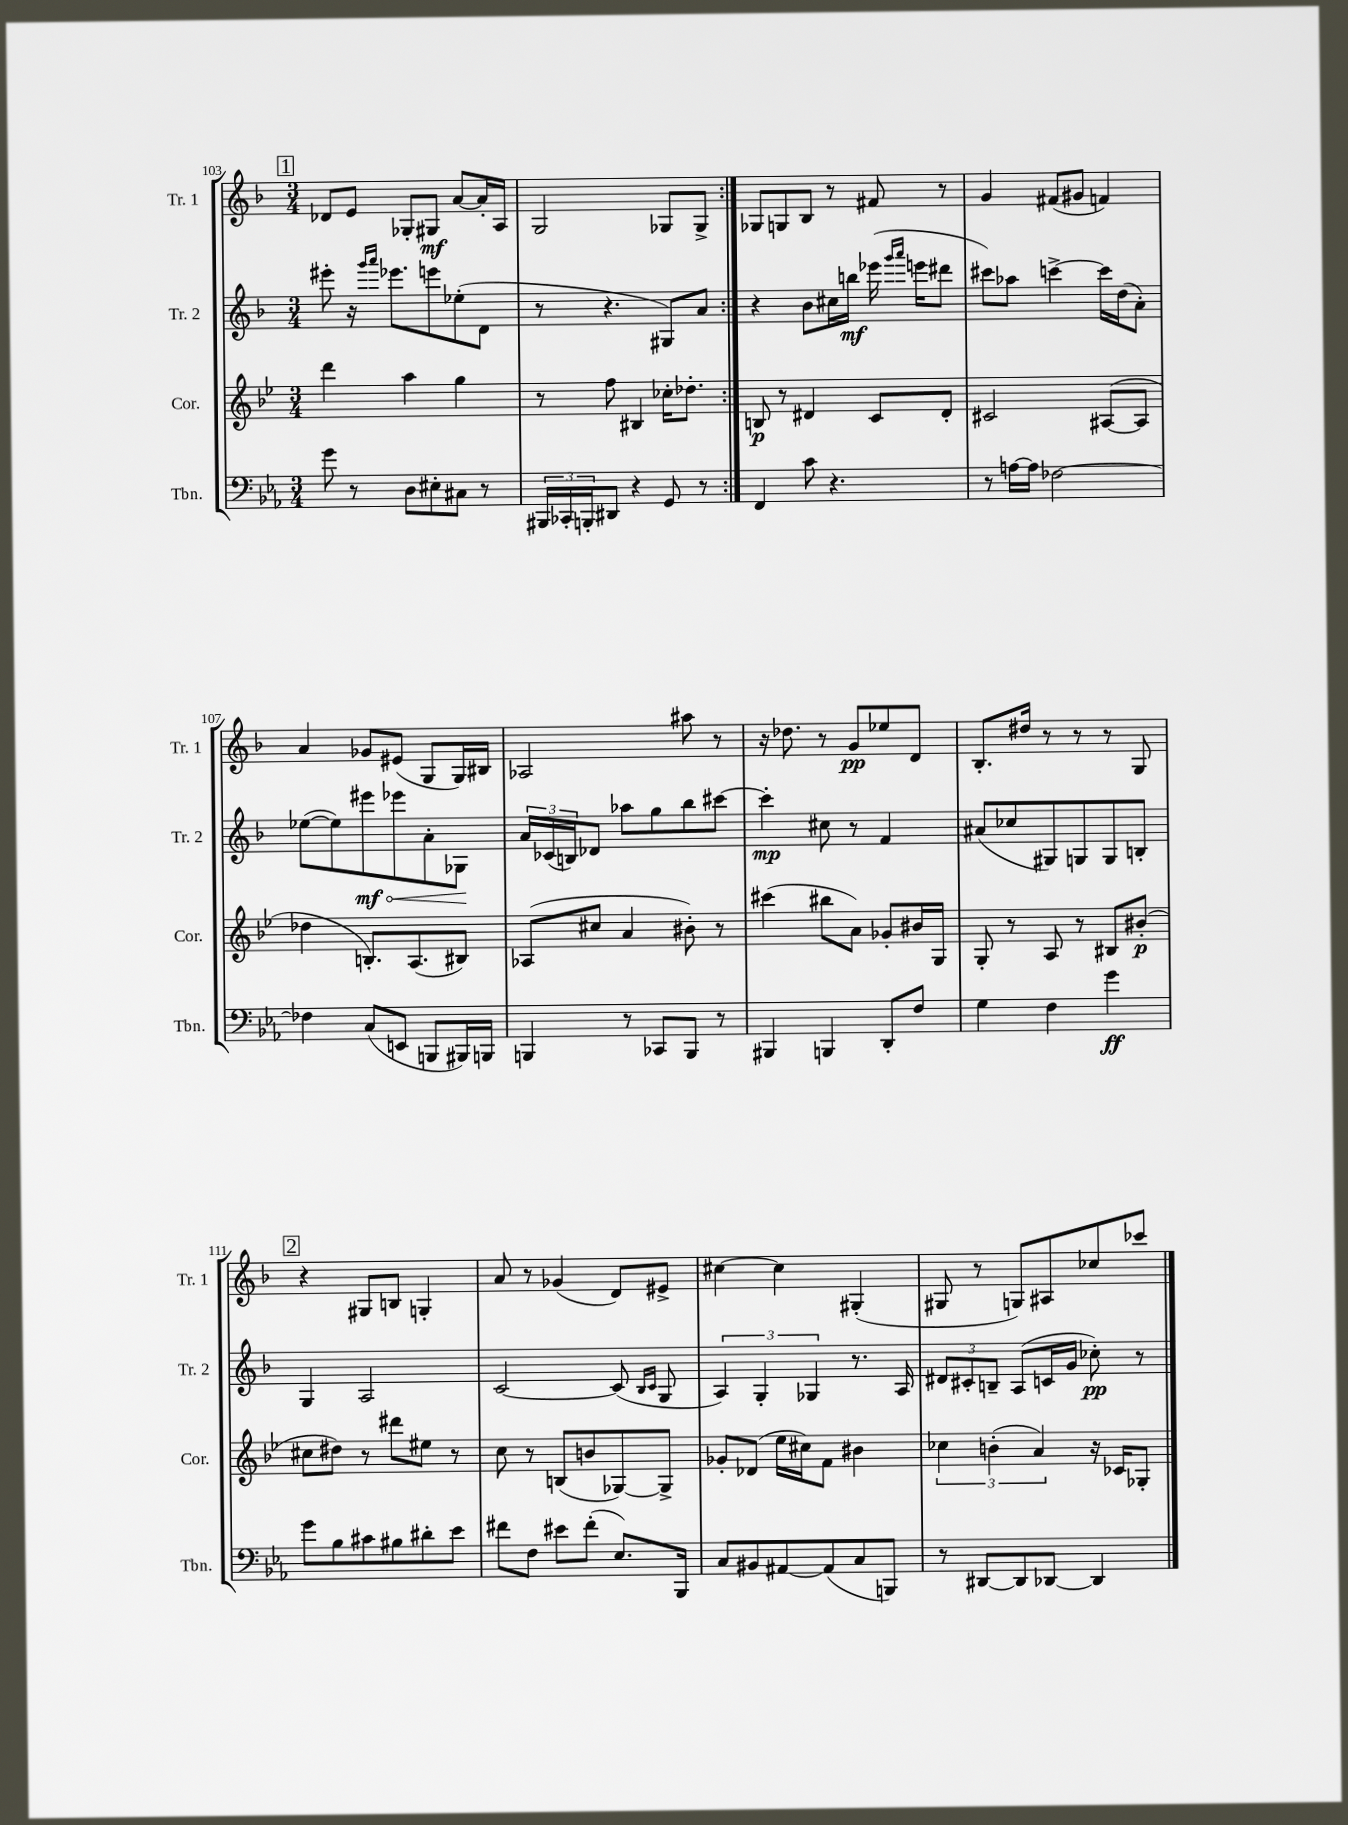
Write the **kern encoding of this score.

**kern	**kern	**kern	**kern
*staff4	*staff3	*staff2	*staff1
*clefF4	*clefG2	*clefG2	*clefG2
*k[b-e-a-]	*k[b-e-]	*k[b-]	*k[b-]
*M3/4	*M3/4	*M3/4	*M3/4
8g\	4ddd\	8eee#'\	8d-/L
8r	.	16r	8e/J
.	.	16qqggg/LL	.
.	.	16qqaaa/JJ	.
.	.	8.eee-\L	.
8D\L	4aa\	.	8G-'/L
8E#'\	.	8eee\	8G#/J
8C#\J	4gg\	(8ee-'\	[8a/L
8r	.	8d\J	16a'/]L
.	.	.	16A/JJ
=	=	=	=
24BBB#/LL	8r	8r	2G/
24CC-'/	.	.	.
24BBB'/J	.	.	.
8DD#/J	8ff\	4.r	.
4r	4B#/	.	.
8GG/	16cc-'\LK	8G#/L)	8G-/L
.	8.dd-'\J	.	.
8r	.	8a/J	8G-^/J
=:|!	=:|!	=:|!	=:|!
4FF/	8B/	4r	8G-/L
.	8r	.	8G/
8c\	4d#/	8b-\L	8B-/J
4.r	.	16cc#\L	8r
.	.	16bb\JJ	.
.	8c/L	(16eee-\	8f#/
.	.	16qqggg/LL	.
.	.	16qqaaa/JJ	.
.	.	16eee\LK	.
.	8d#'/J	8ddd#\J	8r
=	=	=	=
8r	2c#/	8ccc#\L)	4g/
[16A\LL	.	8aa-\J	.
16A\]JJ	.	.	.
[2F-\	.	[4ccc^\	(8f#/L
.	.	.	8g#/J
.	([8A#/L	16ccc\]LL	4f/)
.	.	(16dd\J	.
.	8A#/]J	8a'\J)	.
=	=	=	=
4F-\]	4dd-\	([8ee-\L	4a/
.	.	8ee-\])	.
(8C/L	8.B'/L)	8eee#\	8g-/L
8EE/J	.	8eee-\	(8e#/J
.	(8.A/	.	.
8BBB/L	.	8a'\	8G/L
16BBB#/L)	8B#/J)	8G-\J	16G/L)
16BBB/JJ	.	.	16B#/JJ
=	=	=	=
4BBB/	(8A-/L	24a/LL	2A-/
.	.	(24c-/	.
.	.	24B/J)	.
.	8cc#/J	8d-/J	.
8r	4a/	8aa-\L	.
8CC-/L	.	8gg\	.
8BBB/J	8b#'\)	8bb-\	8aa#\
8r	8r	[8ccc#\J	8r
=	=	=	=
4BBB#/	(4ccc#\	4ccc#'\]	16r
.	.	.	8.dd-\
4BBB/	8bb#\L	8cc#\	8r
.	8a\J)	8r	8g/L
8DD'/L	8g-'/L	4f/	8ee-/
8F/J	16b#/L	.	8d/J
.	16G/JJ	.	.
=	=	=	=
4G\	8G'/	(8a#/L	8.B-'/L
.	8r	8cc-/	.
.	.	.	16dd#/Jk
4F\	8A/	8G#/)	8r
.	8r	8G/	8r
4g\	8B#/L	8G/	8r
.	(8b#'/J	8B'/J	8G/
=	=	=	=
8g\L	8cc#\L	4G/	4r
8B-\	8dd#\J)	.	.
8c#\	8r	2A/	8G#/L
8B#\	8ddd#\L	.	8B/J
8d#'\	8ee#\J	.	4G'/
8e-\J	8r	.	.
=	=	=	=
8f#\L	8cc\	[2c/	8a/
8F\J	8r	.	8r
8e#\L	(8B/L	.	(4g-/
(8f#'\J	8b/	.	.
8.E-/L)	[8G-/)	(8c/]	8d/L)
.	.	16qqB-/LL	.
.	.	16qqc/JJ	.
.	8G-^/]J	8G/	8e#^/J
16BBB-/Jk	.	.	.
=	=	=	=
8C/L	8g-'/L	6A/)	[4cc#\
8BB#/	(8d-/J	.	.
.	.	6G'/	.
[8AA#/	16ee-\LL	.	4cc#\]
.	16cc#\J)	.	.
.	.	6G-/	.
(8AA#/]	8f\J	.	.
8C/	4b#\	8.r	(4G#'/
8BBB/J)	.	.	.
.	.	16A/	.
=	=	=	=
8r	6cc-\	12d#/L	8G#/
.	.	12c#'/	.
[8DD#/L	.	.	8r
.	(6b'\	12B~/J	.
8DD#/]	.	(8A/L	8G/L)
.	6a/)	.	.
[8DD-/J	.	16c/L	8A#/
.	.	16g/JJ	.
4DD-/]	16r	8cc-'\)	8cc-/
.	16c-/LK	.	.
.	8G-'/J	8r	8ccc-/J
==	==	==	==
*-	*-	*-	*-
